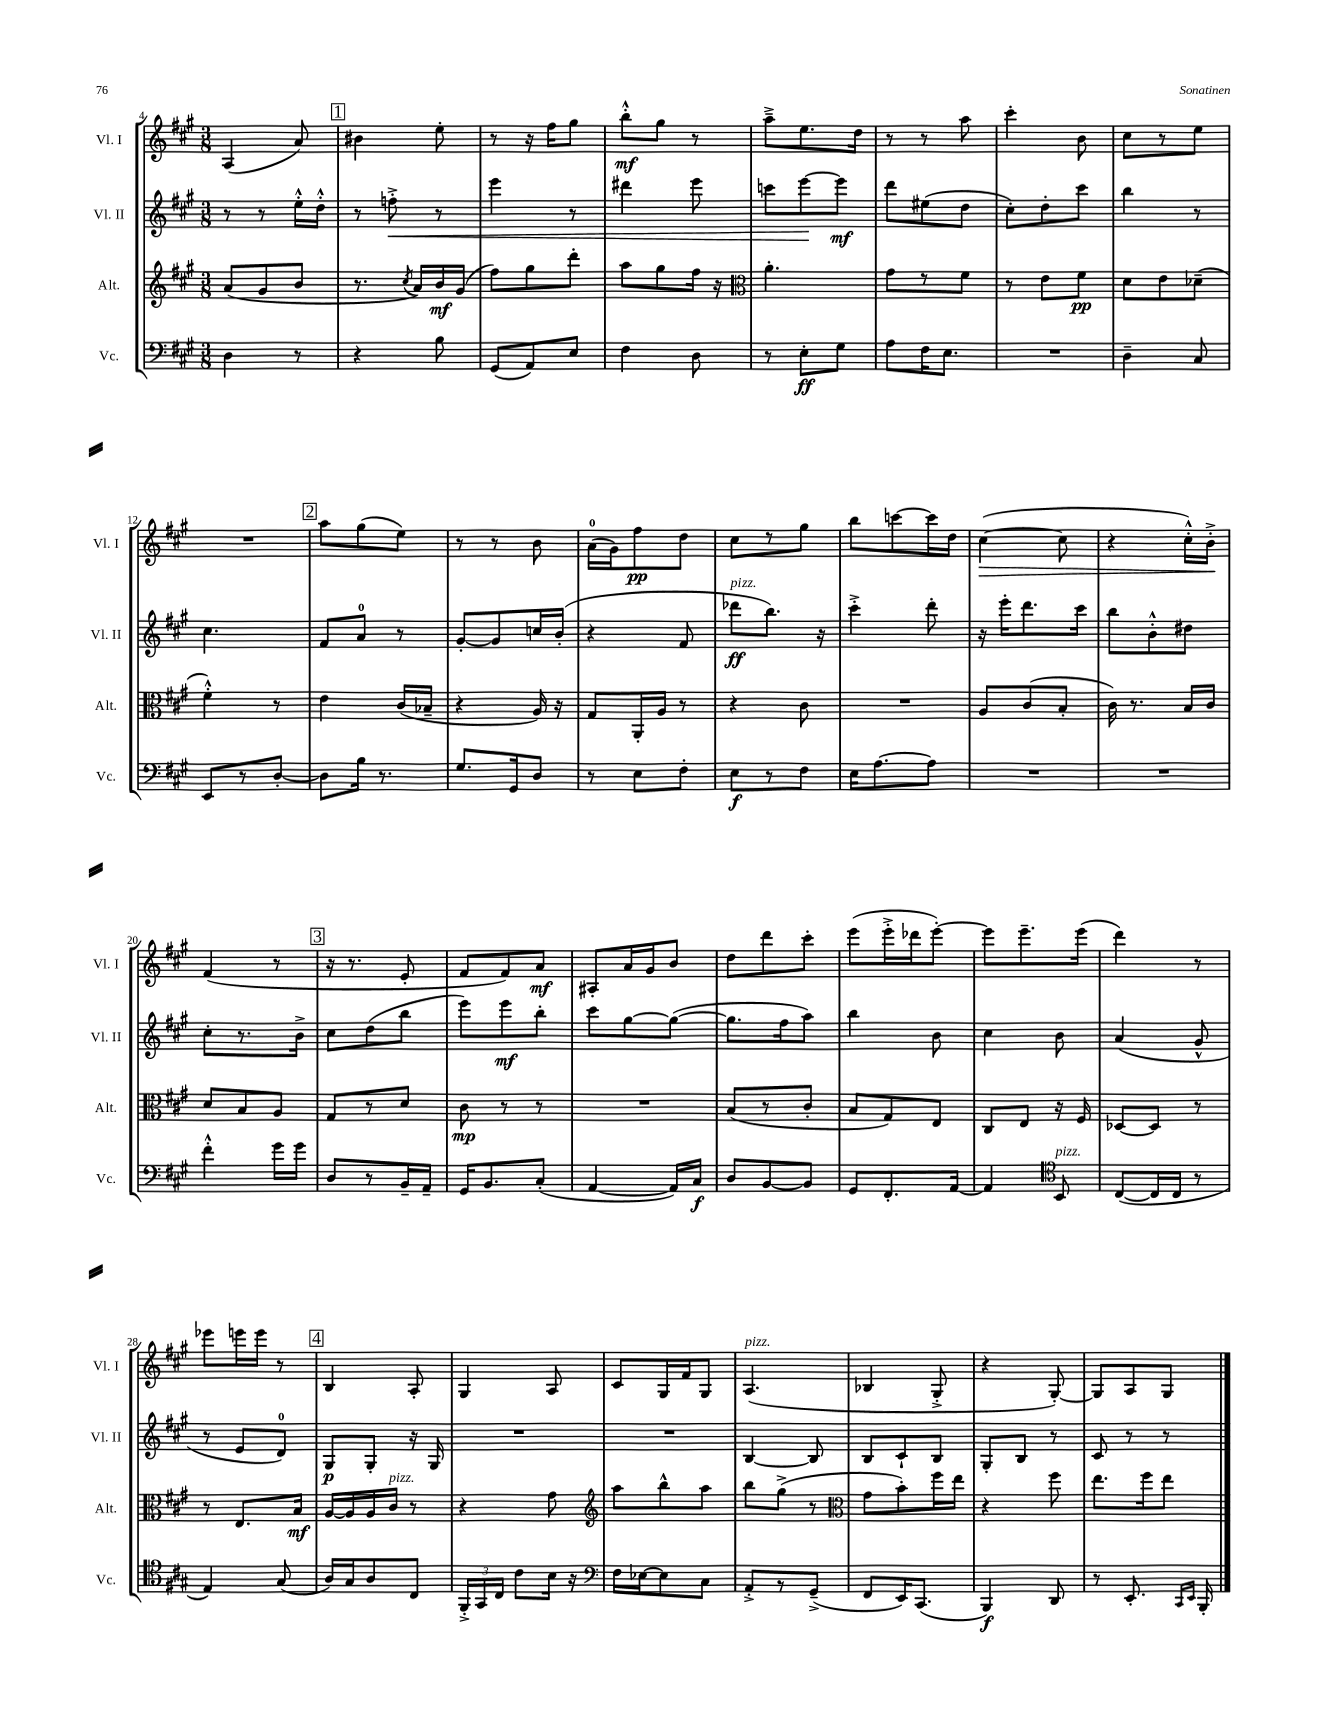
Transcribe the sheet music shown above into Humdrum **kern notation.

**kern	**dynam	**kern	**dynam	**kern	**dynam	**kern	**dynam
*part4	*part4	*part3	*part3	*part2	*part2	*part1	*part1
*staff4	*staff4	*staff3	*staff3	*staff2	*staff2	*staff1	*staff1
*I"Vc.	*	*I"Alt.	*	*I"Vl. II	*	*I"Vl. I	*
*I'Vc.	*	*I'Alt.	*	*I'Vl. II	*	*I'Vl. I	*
*clefF4	*	*clefG2	*	*clefG2	*	*clefG2	*
*k[f#c#g#]	*	*k[f#c#g#]	*	*k[f#c#g#]	*	*k[f#c#g#]	*
*M3/8	*	*M3/8	*	*M3/8	*	*M3/8	*
=4	=4	=4	=4	=4	=4	=4	=4
4D\	.	(8a/L	.	8r	.	(4A/	.
.	.	8g#/	.	8r	.	.	.
8r	.	8b/J	.	16ee'^^\LL	.	8a/)	.
.	.	.	.	16dd'^^\JJ	.	.	.
!!LO:REH:place=s1:t=1
=5	=5	=5	=5	=5	=5	=5	=5
4r	.	8.r	.	8r	.	4b#X\	.
!	!	!	!	!	!LO:HP:b	!	!
.	.	.	.	8ffn'^\	<	.	.
.	.	8qcc#/	.	.	.	.	.
.	.	16a/LL)	.	.	.	.	.
8B\	.	16b/	mf	8r	.	8ee'\	.
.	.	(16g#/JJ	.	.	.	.	.
=6	=6	=6	=6	=6	=6	=6	=6
(8GG#/L	.	8ff#\L)	.	4eee\	.	8r	.
8AA/)	.	8gg#\	.	.	.	16r	.
.	.	.	.	.	.	16ff#\KL	.
8E/J	.	8ddd'\J	.	8r	.	8gg#\J	.
=7	=7	=7	=7	=7	=7	=7	=7
4F#\	.	8aa\L	.	4ddd#X\	.	8bb'^^\L	mf
.	.	8gg#\	.	.	.	8gg#\J	.
8D\	.	16ff#\Jk	.	8eee\	.	8r	.
.	.	16r	.	.	.	.	.
=8	=8	=8	=8	=8	=8	=8	=8
*	*	*clefC3	*	*	*	*	*
8r	.	4.a'\	.	8cccn\L	.	8aa~^\L	.
8E'\L	ff	.	.	[8eee\	.	8.ee\	.
8G#\J	.	.	.	8eee\J]	[ mf	.	.
.	.	.	.	.	.	16dd\Jk	.
=9	=9	=9	=9	=9	=9	=9	=9
8A\L	.	8g#\L	.	8ddd\L	.	8r	.
16F#\K	.	8r	.	(8ee#X\	.	8r	.
8.E\J	.	.	.	.	.	.	.
.	.	8f#\J	.	8dd\J	.	8aa\	.
=10	=10	=10	=10	=10	=10	=10	=10
4.r	.	8r	.	8cc#'\L)	.	4ccc#'\	.
.	.	8e\L	.	8dd'\	.	.	.
.	.	8f#\J	pp	8ccc#\J	.	8b\	.
=11	=11	=11	=11	=11	=11	=11	=11
4D~\	.	8d\L	.	4bb\	.	8cc#\L	.
.	.	8e\	.	.	.	8r	.
8C#/	.	(8d-X~\J	.	8r	.	8ee\J	.
!!LO:LB:g=z
=12	=12	=12	=12	=12	=12	=12	=12
8EE/L	.	4f#'^^\)	.	4.cc#\	.	4.r	.
8r	.	.	.	.	.	.	.
[8D'/J	.	8r	.	.	.	.	.
!!LO:REH:place=s1:t=2
=13	=13	=13	=13	=13	=13	=13	=13
8D\L]	.	4e\	.	8f#/L	.	8aa\L	.
16B\Jk	.	.	.	8a/J	.	(8gg#\	.
8.r	.	.	.	.	.	.	.
.	.	(16c#/LL	.	8r	.	8ee\J)	.
.	.	16B-X~/JJ	.	.	.	.	.
=14	=14	=14	=14	=14	=14	=14	=14
8.G#/L	.	4r	.	[8g#'/L	.	8r	.
.	.	.	.	8g#/]	.	8r	.
16GG#/k	.	.	.	.	.	.	.
8D/J	.	16A/)	.	16ccn/L	.	8b\	.
.	.	16r	.	(16b'/JJ	.	.	.
=15	=15	=15	=15	=15	=15	=15	=15
8r	.	8G#/L	.	4r	.	(16a\LL	.
.	.	.	.	.	.	16g#\J)	.
8E\L	.	16AA'/L	.	.	.	8ff#\	pp
.	.	16A/JJ	.	.	.	.	.
8F#'\J	.	8r	.	8f#/	.	8dd\J	.
=16	=16	=16	=16	=16	=16	=16	=16
!	!	!	!	!LO:TX:a:i:t=pizz.	!	!	!
8E\L	f	4r	.	8ddd-X\L	ff	8cc#\L	.
8r	.	.	.	8.bb\J)	.	8r	.
8F#\J	.	8c#\	.	.	.	8gg#\J	.
.	.	.	.	16r	.	.	.
=17	=17	=17	=17	=17	=17	=17	=17
16E\KL	.	4.r	.	4ccc#'^\	.	8bb\L	.
[8.A\	.	.	.	.	.	.	.
.	.	.	.	.	.	[8cccn\	.
8A\J]	.	.	.	8ddd'\	.	16ccc\L]	.
.	.	.	.	.	.	16dd\JJ	.
=18	=18	=18	=18	=18	=18	=18	=18
!	!	!	!	!	!	!	!LO:HP:b
4.r	.	8A/L	.	16r	.	([4cc#\	>
.	.	.	.	16eee'\KL	.	.	.
.	.	(8c#/	.	8.ddd\	.	.	.
.	.	8B'/J	.	.	.	8cc#\]	.
.	.	.	.	16ccc#\Jk	.	.	.
=19	=19	=19	=19	=19	=19	=19	=19
4.r	.	16c#\)	.	8bb\L	.	4r	.
.	.	8.r	.	.	.	.	.
.	.	.	.	8b'^^\	.	.	.
.	.	16B/LL	.	8dd#X\J	.	16cc#'^^\LL)	.
.	.	16c#/JJ	.	.	.	16b'^\JJ	.
.	.	.	.	.	.	.	]
!!LO:LB:g=z
=20	=20	=20	=20	=20	=20	=20	=20
4f#'^^\	.	8d/L	.	8cc#'\L	.	(4f#/	.
.	.	8B/	.	8.r	.	.	.
16g#\LL	.	8A/J	.	.	.	8r	.
16g#\JJ	.	.	.	16b^\Jk	.	.	.
!!LO:REH:place=s1:t=3
=21	=21	=21	=21	=21	=21	=21	=21
8D/L	.	8G#/L	.	8cc#\L	.	16r	.
.	.	.	.	.	.	8.r	.
8r	.	8r	.	(8dd\	.	.	.
16BB~/L	.	8d/J	.	8bb\J	.	8e'/	.
16AA~/JJ	.	.	.	.	.	.	.
=22	=22	=22	=22	=22	=22	=22	=22
16GG#/KL	.	8c#\	mp	8eee\L)	.	8f#/L	.
8.BB/	.	.	.	.	.	.	.
.	.	8r	.	8eee\	mf	8f#/)	.
(8C#'/J	.	8r	.	8bb'\J	.	8a/J	mf
=23	=23	=23	=23	=23	=23	=23	=23
[4AA/	.	4.r	.	8ccc#\L	.	8A#X'/L	.
.	.	.	.	[8gg#\	.	16a/L	.
.	.	.	.	.	.	16g#/J	.
16AA/LL])	.	.	.	(8gg#\J_	.	8b/J	.
16C#/JJ	f	.	.	.	.	.	.
=24	=24	=24	=24	=24	=24	=24	=24
8D/L	.	(8B/L	.	8.gg#\L]	.	8dd\L	.
[8BB/	.	8r	.	.	.	8ddd\	.
.	.	.	.	16ff#\k	.	.	.
8BB/J]	.	8c#'/J	.	8aa\J)	.	8ccc#'\J	.
=25	=25	=25	=25	=25	=25	=25	=25
8GG#/L	.	8B/L	.	4bb\	.	(8eee\L	.
8.FF#'/	.	8G#/)	.	.	.	16eee'^\L	.
.	.	.	.	.	.	16ddd-X\J	.
.	.	8E/J	.	8b\	.	[8eee'\J)	.
[16AA/Jk	.	.	.	.	.	.	.
=26	=26	=26	=26	=26	=26	=26	=26
4AA/]	.	8C#/L	.	4cc#\	.	8eee\L]	.
.	.	8E/J	.	.	.	8.eee~\	.
*clefC4	*	*	*	*	*	*	*
!LO:TX:a:i:t=pizz.	!	!	!	!	!	!	!
8BB/	.	16r	.	8b\	.	.	.
.	.	16F#/	.	.	.	(16eee\Jk	.
=27	=27	=27	=27	=27	=27	=27	=27
([8C#/L	.	[8D-X/L	.	(4a/	.	4ddd\)	.
16C#/L]	.	8D-/J]	.	.	.	.	.
16C#/JJ	.	.	.	.	.	.	.
8r	.	8r	.	8g#^^/	.	8r	.
!!LO:LB:g=z
=28	=28	=28	=28	=28	=28	=28	=28
4E/)	.	8r	.	8r	.	8eee-X\L	.
.	.	8.E/L	.	8e/L	.	16eeen\L	.
.	.	.	.	.	.	16eee\JJ	.
(8G#/	.	.	.	8d/J)	.	8r	.
.	.	16B/Jk	mf	.	.	.	.
!!LO:REH:place=s1:t=4
=29	=29	=29	=29	=29	=29	=29	=29
16A/LL)	.	[16A/LL	.	8G#/L	p	4B/	.
16G#/J	.	16A/]	.	.	.	.	.
8A/	.	16A/	.	8G#'/J	.	.	.
!	!	!LO:TX:a:i:t=pizz.	!	!	!	!	!
.	.	16c#/JJ	.	.	.	.	.
8C#/J	.	8r	.	16r	.	8A'/	.
.	.	.	.	16G#/	.	.	.
=30	=30	=30	=30	=30	=30	=30	=30
24FF#'^/LL	.	4r	.	4.r	.	4G#/	.
24GG#/	.	.	.	.	.	.	.
24C#/JJ	.	.	.	.	.	.	.
8c#\L	.	.	.	.	.	.	.
16B\Jk	.	8g#\	.	.	.	8A/	.
16r	.	.	.	.	.	.	.
=31	=31	=31	=31	=31	=31	=31	=31
*clefF4	*	*clefG2	*	*	*	*	*
16F#\LL	.	8aa\L	.	4.r	.	8c#/L	.
[16E-X\J	.	.	.	.	.	.	.
8E-\]	.	8bb^^\	.	.	.	16G#/L	.
.	.	.	.	.	.	16f#/J	.
8C#\J	.	8aa\J	.	.	.	8G#/J	.
=32	=32	=32	=32	=32	=32	=32	=32
!	!	!	!	!	!	!LO:TX:a:i:t=pizz.	!
8AA'^/L	.	8bb\L	.	[4B/	.	(4.A/	.
8r	.	(8gg#^\J	.	.	.	.	.
(8GG#~^/J	.	8r	.	8B/]	.	.	.
=33	=33	=33	=33	=33	=33	=33	=33
*	*	*clefC3	*	*	*	*	*
8FF#/L	.	8g#\L	.	8B/L	.	4B-X/	.
16EE/K)	.	8b'\)	.	8c#`/	.	.	.
(8.CC#/J	.	.	.	.	.	.	.
.	.	16ff#\L	.	8B/J	.	8G#'^/	.
.	.	16ee\JJ	.	.	.	.	.
=34	=34	=34	=34	=34	=34	=34	=34
4BBB/)	f	4r	.	8G#'/L	.	4r	.
.	.	.	.	8B/J	.	.	.
8DD/	.	8ff#\	.	8r	.	[8G#'/)	.
=35	=35	=35	=35	=35	=35	=35	=35
8r	.	8.ee\L	.	8c#/	.	8G#/L]	.
8.EE'/	.	.	.	8r	.	8A/	.
.	.	16ff#\k	.	.	.	.	.
.	.	8ee\J	.	8r	.	8G#/J	.
16qqCC#/LL	.	.	.	.	.	.	.
16qqEE/JJ	.	.	.	.	.	.	.
16BBB'/	.	.	.	.	.	.	.
==	==	==	==	==	==	==	==
*-	*-	*-	*-	*-	*-	*-	*-
